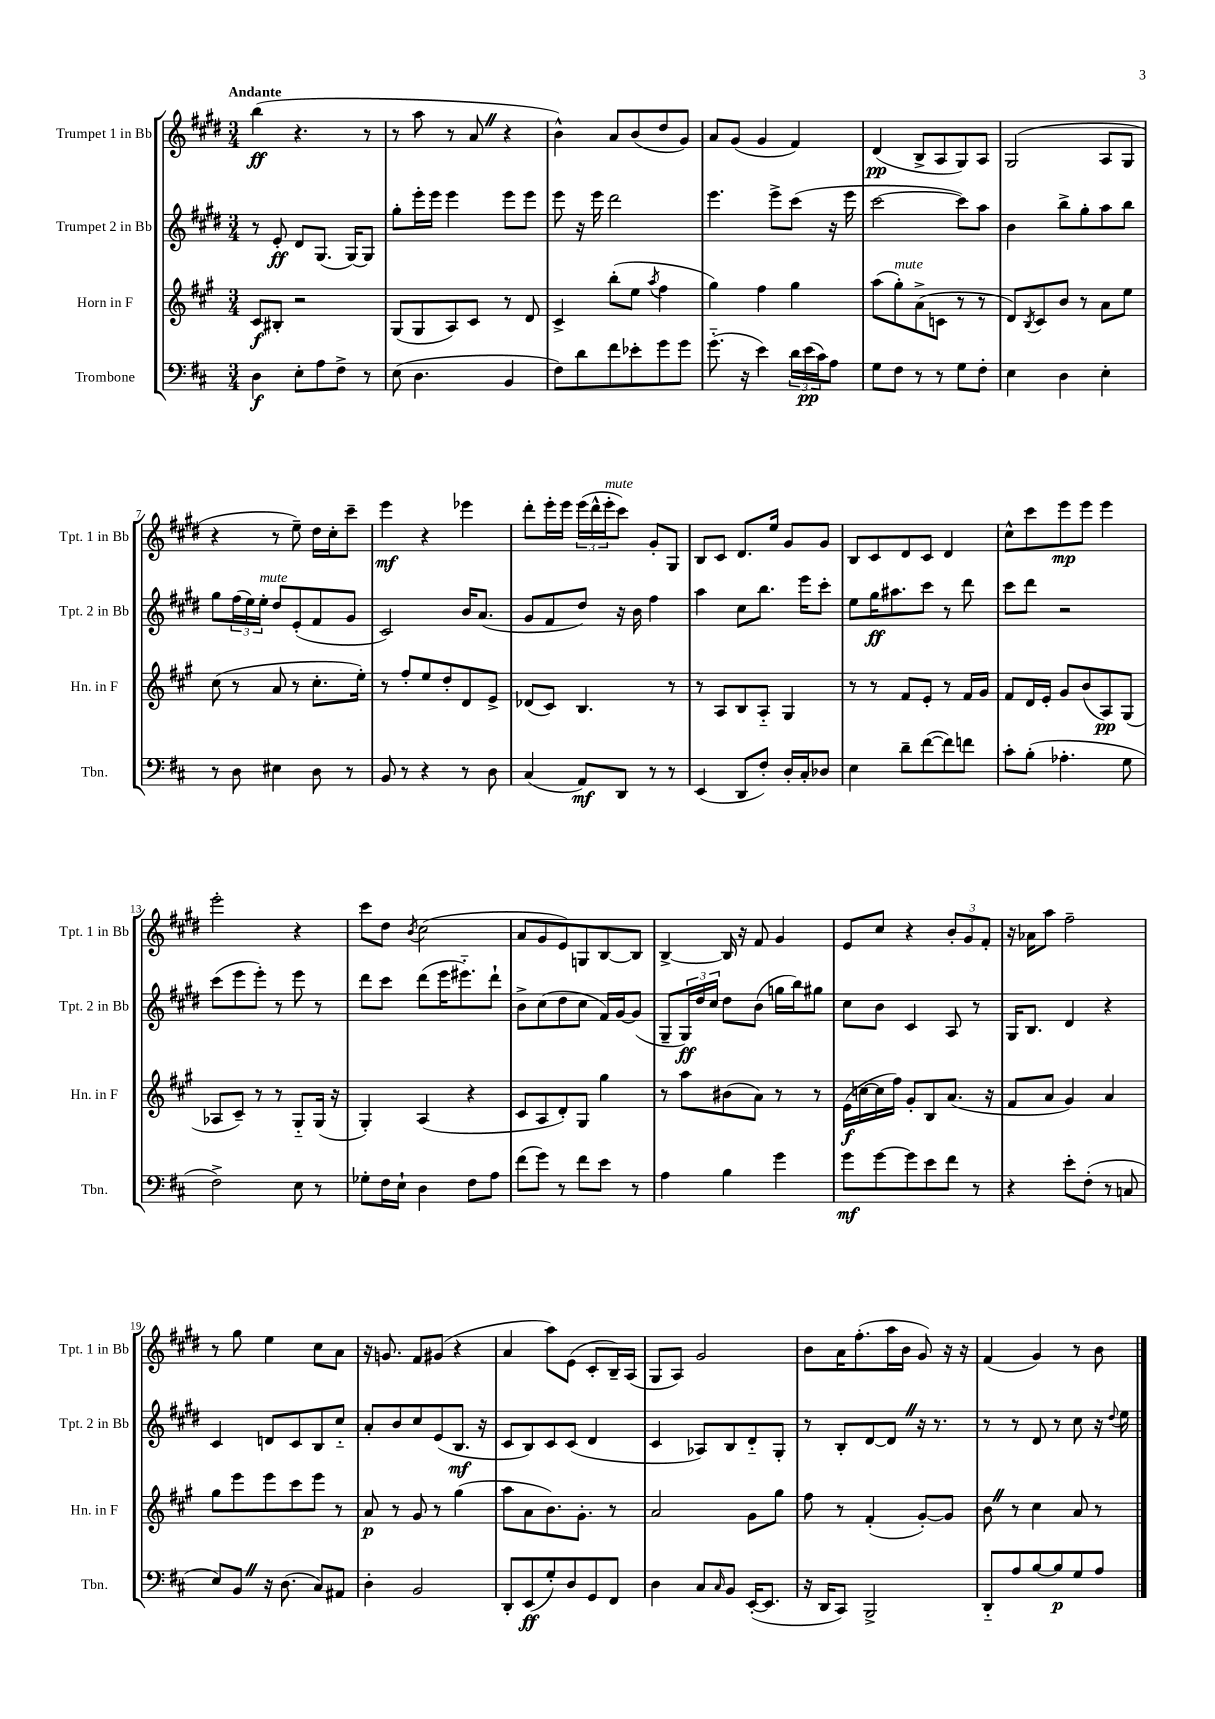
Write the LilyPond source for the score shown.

<<
\new StaffGroup <<
\new Staff = "s0" \with { instrumentName = "Trumpet 1 in Bb" shortInstrumentName = "Tpt. 1 in Bb" } {
    \clef treble \key e \major \numericTimeSignature \time 3/4 \tempo "Andante"
    b''4\ff( r4. r8 |
    r8 a''8 r8 a'8 \once \override BreathingSign.text = \markup { \musicglyph "scripts.caesura.straight" } \breathe r4 |
    b'4-^) a'8 b'8( dis''8 gis'8) |
    a'8 gis'8( gis'4 fis'4) |
    dis'4\pp( b8-> a8 gis8) a8 |
    gis2( a8 gis8 |
    r4 r8 e''8--) dis''16 cis''16-. cis'''8-- |
    e'''4\mf r4 ees'''4 |
    dis'''8-. e'''16-. e'''16 \tuplet 3/2 { e'''16( dis'''16-^ e'''16-.^\markup { \italic "mute" } } cis'''8) gis'8-. gis8 |
    b8 cis'8 dis'8. e''16 gis'8 gis'8 |
    b8 cis'8 dis'8 cis'8 dis'4 |
    cis''8-^ cis'''8 e'''8\mp e'''8 e'''4 |
    e'''2-. r4 |
    cis'''8 dis''8 \acciaccatura { b'8 } cis''2( |
    a'8 gis'8 e'8) g8 b8~ b8 |
    b4~-> b16 r16 fis'8 gis'4 |
    e'8 cis''8 r4 \tuplet 3/2 { b'8-. gis'8 fis'8-. } |
    r16 aes'16 a''8 fis''2-- |
    r8 gis''8 e''4 cis''8 a'8 |
    r16 g'8. fis'8 gis'8( r4 |
    a'4 a''8) e'8( cis'8-. b16--) a16( |
    gis8 a8) gis'2 |
    b'8 a'16 fis''8.-.( a''16 b'16 gis'8) r16 r16 |
    fis'4( gis'4) r8 b'8 \bar "|." |
}
\new Staff = "s1" \with { instrumentName = "Trumpet 2 in Bb" shortInstrumentName = "Tpt. 2 in Bb" } {
    \clef treble \key e \major \numericTimeSignature \time 3/4
    r8 e'8-.\ff dis'8 gis8.( gis16~) gis8 |
    gis''8-. e'''16-. e'''16 e'''4 e'''8 e'''8 |
    e'''8 r16 e'''16 dis'''2 |
    e'''4. e'''8-> cis'''8( r16 e'''16 |
    cis'''2~ cis'''8) a''8 |
    b'4 b''8-> gis''8-. a''8 b''8 |
    gis''8 \tuplet 3/2 { fis''16( e''16) e''16-.^\markup { \italic "mute" } } dis''8 e'8-.( fis'8 gis'8 |
    cis'2) b'16 a'8.( |
    gis'8 fis'8 dis''8) r16 b'16 fis''4 |
    a''4 cis''8 b''8. e'''16 cis'''8-. |
    e''8 gis''16\ff ais''8. cis'''8 r8 dis'''8 |
    cis'''8 dis'''8 r2 |
    cis'''8( e'''8 e'''8-.) r8 e'''8 r8 |
    dis'''8 cis'''8 dis'''8( e'''16 eis'''8.-_) dis'''8-! |
    b'8-> cis''8( dis''8 cis''8 fis'16) gis'16~ gis'8( |
    gis8-- \tuplet 3/2 { gis16\ff) dis''16 cis''16 } dis''8 b'8( g''16 b''16) gis''8 |
    cis''8 b'8 cis'4 a8 r8 |
    gis16 b8. dis'4 r4 |
    cis'4 d'8 cis'8 b8 cis''8-_ |
    a'8-. b'8 cis''8 e'8( b8.\mf r16 |
    cis'8 b8) cis'8 cis'8( dis'4 |
    cis'4 aes8) b8 dis'8-_ gis8-. |
    r8 b8-. dis'8~ dis'8 \once \override BreathingSign.text = \markup { \musicglyph "scripts.caesura.straight" } \breathe r16 r8. |
    r8 r8 dis'8 r8 cis''8 r16 \appoggiatura { dis''8 } e''16 \bar "|." |
}
\new Staff = "s2" \with { instrumentName = "Horn in F" shortInstrumentName = "Hn. in F" } {
    \clef treble \key a \major \numericTimeSignature \time 3/4
    cis'8\f bis8-. r2 |
    gis8( gis8 a8) cis'8 r8 d'8 |
    cis'4-> b''8-.( e''8 \acciaccatura { a''8 } fis''4 |
    gis''4) fis''4 gis''4 |
    a''8( gis''8-.^\markup { \italic "mute" }) a'8->( c'8 r8 r8 |
    d'8) \acciaccatura { b8 } cis'8 b'8 r8 a'8 e''8 |
    cis''8( r8 a'8 r8 cis''8.-. e''16-.) |
    r8 fis''8-. e''8 d''8-. d'8 e'8-> |
    des'8( cis'8) b4. r8 |
    r8 a8 b8 a8-_ gis4 |
    r8 r8 fis'8 e'8-. r8 fis'16 gis'16 |
    fis'8 d'16 e'16-. gis'8 b'8( a8\pp) gis8( |
    aes8 cis'8--) r8 r8 gis8-_ gis16( r16 |
    gis4-.) a4( r4 |
    cis'8 a8 d'8-.) gis8 gis''4 |
    r8 a''8 bis'8( a'8) r8 r8 |
    e'16\f( c''16~ c''16 fis''16) gis'8-. b8 a'8.( r16 |
    fis'8 a'8 gis'4) a'4 |
    gis''8 e'''8 e'''8 cis'''8 e'''8 r8 |
    a'8\p r8 gis'8 r8 gis''4( |
    a''8 a'8 b'8.) gis'8.-. r8 |
    a'2 gis'8 gis''8 |
    fis''8 r8 fis'4-.( gis'8~-.) gis'8 |
    b'8 \once \override BreathingSign.text = \markup { \musicglyph "scripts.caesura.straight" } \breathe r8 cis''4 a'8 r8 \bar "|." |
}
\new Staff = "s3" \with { instrumentName = "Trombone" shortInstrumentName = "Tbn." } {
    \clef bass \key d \major \numericTimeSignature \time 3/4
    d4\f e8-. a8 fis8-> r8 |
    e8( d4. b,4 |
    fis8) d'8 fis'8 ees'8-. g'8 g'8 |
    g'8.-_( r16 e'4) \tuplet 3/2 { d'16 e'16\pp( cis'16) } a8 |
    g8 fis8 r8 r8 g8 fis8-. |
    e4 d4 e4-. |
    r8 d8 eis4 d8 r8 |
    b,8 r8 r4 r8 d8 |
    cis4( a,8\mf) d,8 r8 r8 |
    e,4( d,8 fis8-.) d16-. cis16-. des8 |
    e4 d'8-- fis'8~( fis'8) f'8 |
    cis'8-. b8-.( aes4.-. g8 |
    fis2->) e8 r8 |
    ges8-. fis16 e16-! d4 fis8 a8 |
    fis'8( g'8) r8 fis'8 e'8 r8 |
    a4 b4 g'4 |
    g'8\mf g'8~ g'8 e'8 fis'8 r8 |
    r4 e'8-. fis8-.( r8 c8 |
    e8) b,8 \once \override BreathingSign.text = \markup { \musicglyph "scripts.caesura.straight" } \breathe r16 d8.( cis8) ais,8 |
    d4-. b,2 |
    d,8-. e,8\ff( g8-.) d8 g,8 fis,8 |
    d4 cis8 \grace { cis16 } b,8 e,16~-.( e,8. |
    r16 d,16 cis,8) b,,2-> |
    d,8-_ a8 b8~ b8\p g8 a8 \bar "|." |
}
>>
>>
